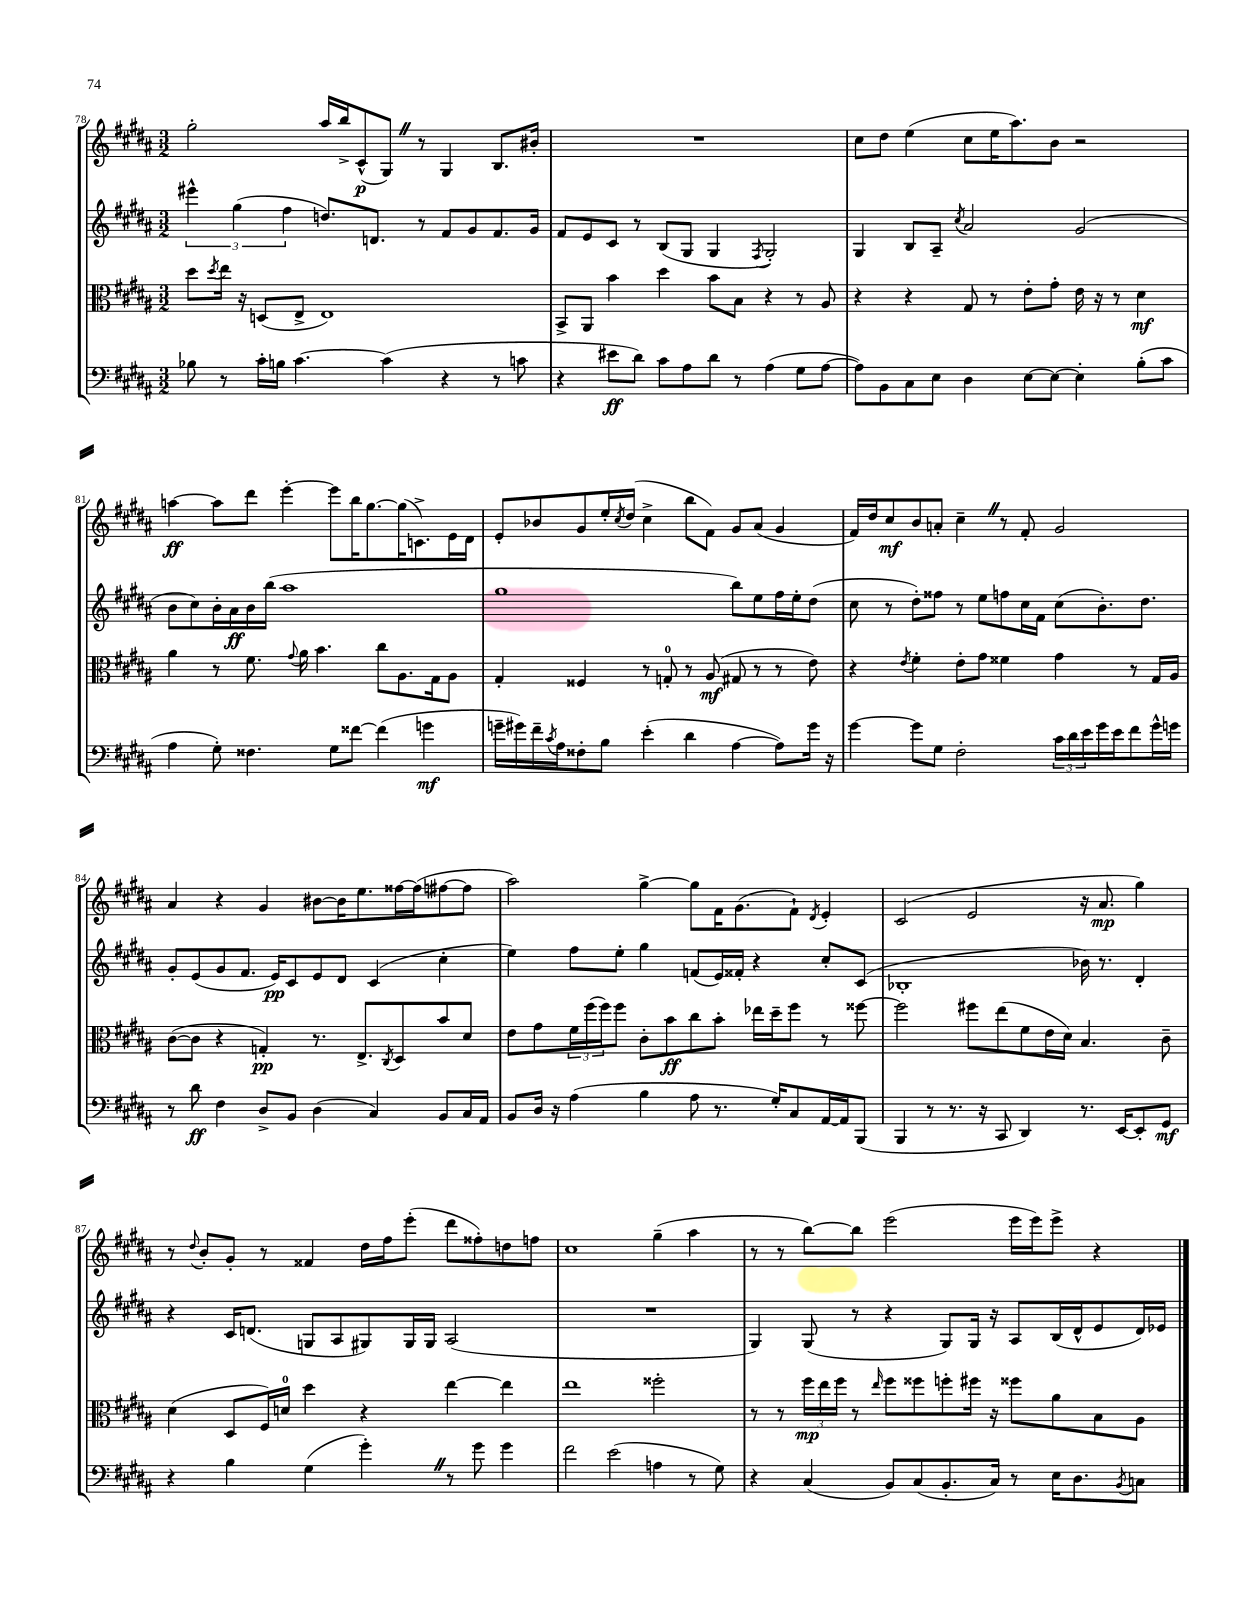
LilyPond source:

<<
\new StaffGroup <<
\new Staff = "s0" {
    \clef treble \key b \major \numericTimeSignature \time 3/2
    gis''2-. ais''16 b''16-> cis'8-^\p( gis8) \once \override BreathingSign.text = \markup { \musicglyph "scripts.caesura.straight" } \breathe r8 gis4 b8. bis'16-. |
    R1. |
    cis''8 dis''8 e''4( cis''8 e''16 ais''8.) b'8 r2 |
    a''4~\ff a''8 dis'''8 e'''4~-. e'''8 b''16 gis''8.~ gis''16( c'8.->) e'16 dis'16 |
    e'8-. bes'8 gis'8 e''16-. \acciaccatura { cis''8 } dis''16( cis''4-> b''8 fis'8) gis'8 ais'8( gis'4 |
    fis'16) dis''16 cis''8\mf b'8 a'8-. cis''4-- \once \override BreathingSign.text = \markup { \musicglyph "scripts.caesura.straight" } \breathe r8 fis'8-. gis'2 |
    ais'4 r4 gis'4 bis'8~ bis'16 e''8. fisis''16~ fisis''16( fis''8~ fis''8 |
    ais''2) gis''4~-> gis''8 fis'16 gis'8.( fis'8-!) \acciaccatura { dis'8 } e'4-. |
    cis'2( e'2 r16 ais'8.\mp gis''4) |
    r8 \appoggiatura { dis''8 } b'8-. gis'8-. r8 fisis'4 dis''16 fis''16 e'''8-.( dis'''8 fisis''8-.) d''8 f''8 |
    cis''1 gis''4--( ais''4 |
    r8 r8 b''8~) b''8 e'''2( e'''16 e'''16) e'''8-> r4 \bar "|." |
}
\new Staff = "s1" {
    \clef treble \key b \major \numericTimeSignature \time 3/2
    \tuplet 3/2 { eis'''4-^ gis''4( fis''4 } d''8.) d'8. r8 fis'8 gis'8 fis'8. gis'16 |
    fis'8 e'8 cis'8 r8 b8( gis8 gis4 \acciaccatura { fis8 } gis2-.) |
    gis4 b8 ais8-- \acciaccatura { cis''8 } ais'2 gis'2( |
    b'8 cis''8) b'16-. ais'16\ff b'16 b''16( ais''1 |
    gis''1 b''8) e''8 fis''16 e''16-. dis''8( |
    cis''8 r8 dis''8-.) fisis''8 r8 e''8 f''8 cis''16 fis'16 cis''8( b'8.-.) dis''8. |
    gis'8-. e'8( gis'8 fis'8. e'16\pp) cis'8 e'8 dis'8 cis'4( cis''4-. |
    e''4) fis''8 e''8-. gis''4 f'8( e'16) fisis'16-. r4 cis''8-. cis'8( |
    bes1-. bes'16) r8. dis'4-. |
    r4 cis'16 d'8.( g8 ais8 gis8) gis16 gis16 ais2( |
    R1. |
    gis4) gis8( r8 r4 gis8) gis16 r16 ais8 b16( dis'16-^ e'8 dis'16) ees'16 \bar "|." |
}
\new Staff = "s2" {
    \clef alto \key b \major \numericTimeSignature \time 3/2
    dis''8 \acciaccatura { dis''8 } e''16 r16 d8( e8-> e1) |
    b,8-> ais,8 b'4 dis''4 b'8 b8 r4 r8 ais8 |
    r4 r4 gis8 r8 e'8-. gis'8-. e'16 r16 r8 dis'4\mf |
    ais'4 r8 fis'8. \appoggiatura { gis'8 } ais'16 b'4. cis''8 ais8. gis16 ais8 |
    gis4-. fisis4 r8 g8-0-. r8 ais8\mf( gis8 r8 r8 e'8) |
    r4 \acciaccatura { e'8 } fis'4-. e'8-. gis'8 fisis'4 gis'4 r8 gis16 ais16 |
    cis'8~( cis'8 r4 g4-.\pp) r8. e8.-> \acciaccatura { cis8 } dis8 b'8 dis'8 |
    e'8 gis'8 \tuplet 3/2 { fis'16 fis''16( fis''16) } fis''8 cis'8-. b'8\ff cis''8 b'8-. ees''16 dis''16-- fis''8 r8 fisis''8~ |
    fisis''2 fis''8 e''8( fis'8 e'16 dis'16) b4. cis'8-- |
    dis'4( dis8 fis16) d'16-0 dis''4 r4 e''4~ e''4 |
    e''1 fisis''2-. |
    r8 r8 \tuplet 3/2 { fis''16\mp e''16 fis''16 } r8 \grace { e''16 } fis''8 fisis''8 f''8-. fis''16 r16 fisis''8 ais'8 b8 ais8 \bar "|." |
}
\new Staff = "s3" {
    \clef bass \key b \major \numericTimeSignature \time 3/2
    bes8 r8 cis'16-. b16 cis'4.~ cis'4( r4 r8 c'8 |
    r4 eis'8\ff dis'8) cis'8 ais8 dis'8 r8 ais4( gis8 ais8~ |
    ais8) b,8 cis8 e8 dis4 e8~ e8~ e4-. b8-.( cis'8 |
    ais4 gis8-.) fisis4. gis8 fisis'8~ fisis'4( g'4\mf |
    g'16-- gis'16) fis'16-- \acciaccatura { cis'8 } ais16 fisis8-. b8 e'4-.( dis'4 ais4~ ais8) gis'16 r16 |
    gis'4~ gis'8 gis8 fis2-. \tuplet 3/2 { cis'16 dis'16 e'16 } gis'16 e'16 fis'8 gis'16-^ g'16 |
    r8 dis'8\ff fis4 dis8-> b,8 dis4( cis4) b,8 cis16 ais,16 |
    b,8 dis16 r16 ais4( b4 ais8 r8. gis16-.) cis8 ais,16~ ais,16 b,,8( |
    b,,4 r8 r8. r16 cis,8 dis,4) r8. e,16~ e,8-. gis,8\mf |
    r4 b4 gis4( gis'4-.) \once \override BreathingSign.text = \markup { \musicglyph "scripts.caesura.straight" } \breathe r8 gis'8 gis'4 |
    fis'2 e'2( a4 r8 gis8) |
    r4 cis4( b,8) cis8( b,8.-. cis16) r8 e16 dis8. \acciaccatura { b,8 } c8 \bar "|." |
}
>>
>>
\layout { \context { \Score currentBarNumber = #78 } }
